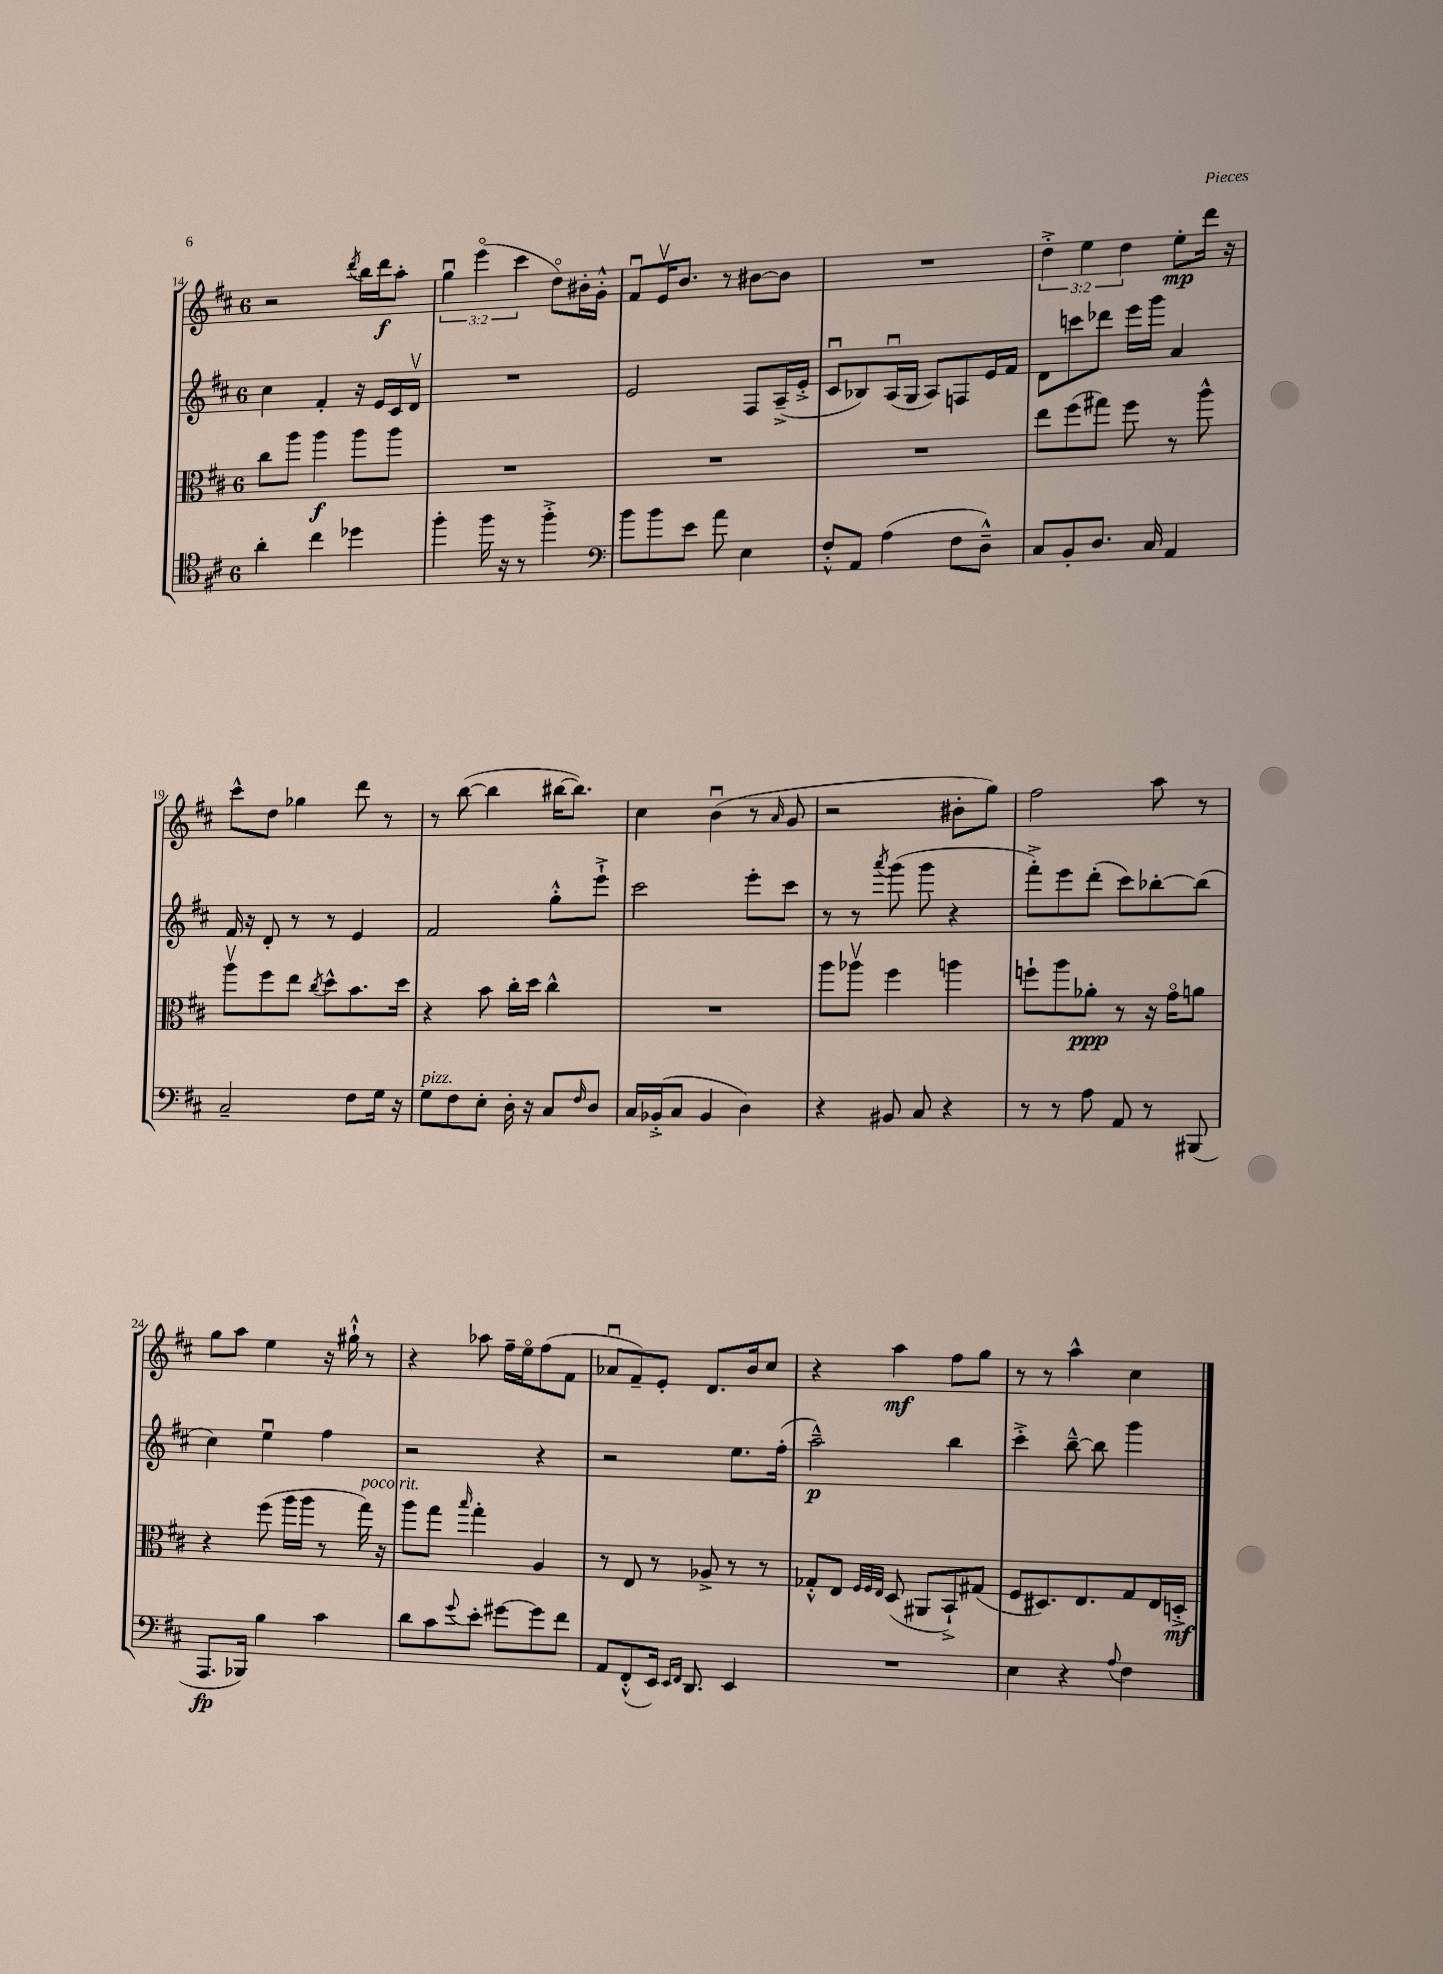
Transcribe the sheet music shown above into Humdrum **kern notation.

**kern	**kern	**kern	**kern
*staff4	*staff3	*staff2	*staff1
*clefC4	*clefC3	*clefG2	*clefG2
*k[f#c#]	*k[f#c#]	*k[f#c#]	*k[f#c#]
*M6/8	*M6/8	*M6/8	*M6/8
4a'\	8cc#\L	4cc#\	2r
.	8aa\J	.	.
4cc#\	4aa\	4f#'/	.
.	.	.	8qddd/
4dd-\	8aa\L	16r	16bb\LL
.	.	16e/LL	16ddd\J
.	8aa\J	16c#/	8aa'\J
.	.	16dv/JJ	.
=	=	=	=
4ff#'\	2.r	2.r	6ggu\
.	.	.	(6eeeo\
16ff#\	.	.	.
16r	.	.	.
.	.	.	6ccc#\
8r	.	.	.
4ff#'^\	.	.	8ddo\L)
.	.	.	16b#'\L
.	.	.	16g'^^\JJ
=	=	=	=
*clefF4	*	*	*
8b\L	2.r	2e/	8f#u/L
8b\	.	.	16ev/K
.	.	.	8.b/J
8e\J	.	.	.
8a\	.	.	8r
4E\	.	8F#/L	[8b#\L
.	.	(16A~^/L	8b#\]J
.	.	16e'^/JJ	.
=	=	=	=
8F#'^^/L	2.r	8c#u/L	2.r
8AA/J	.	8B-/)	.
(4A\	.	(16Au/L	.
.	.	16G/JJ	.
.	.	8A/L)	.
8F#\L	.	8F/	.
8D~^^\J)	.	16e/L	.
.	.	16f#/JJ	.
=	=	=	=
8C#/L	8ee\L	8d\L	6dd'^\
8BB'/	(8ff#\	8ccc\	.
.	.	.	6ee\
8.D/J	8gg#\J)	8ddd-\J	.
.	.	.	6dd\
.	8ff#\	16eee\LL	.
16C#/	.	16ggg\JJ	.
4AA/	8r	4a/	8ee'\L
.	8aa^^\	.	16ddd\Jk
.	.	.	16r
=	=	=	=
2C#~/	8aav\L	16f#/	8ccc#^^\L
.	.	16r	.
.	8ff#\	8d'/	8dd\J
.	8ee\J	8r	4gg-\
.	8qcc#/	.	.
.	8dd^^\L	8r	.
8F#\L	8.b\	4e/	8ddd\
16G\Jk	.	.	8r
16r	16dd\Jk	.	.
=	=	=	=
8G\L	4r	2f#/	8r
8F#\	.	.	([8bb\
8E'\J	8b\	.	4bb\]
16D'\	16cc#'\LL	.	.
16r	16dd\JJ	.	.
8C#/L	4cc#^^\	8gg'^^\L	[16bb#\LK
.	.	.	8.bb#\]J)
16qqF#/	.	.	.
8D/J	.	8eee`^\J	.
=	=	=	=
16C#/LL	2.r	2ccc#\	4cc#\
(16BB-'^/J	.	.	.
8C#/J	.	.	.
4BB-/	.	.	(4bu\
4D\)	.	8eee'\L	8r
.	.	.	16qqa/
.	.	8ccc#\J	8g/
=	=	=	=
4r	8aa\L	8r	2r
.	8aa-v\J	8r	.
.	.	8qaaa/	.
8BB#/	4ff#\	(8ggg\	.
8C#/	.	8ggg\	.
4r	4aa\	4r	8b#'\L
.	.	.	8gg\J)
=	=	=	=
8r	8ff`\L	8fff#'^\L)	2ff#\
8r	8aa\	8eee\	.
8A\	8a-'\J	(8ddd'\J	.
8AA/	8r	8ccc#\L)	.
8r	16r	[8bb-'\	8aa\
.	16go\LK	.	.
(8BBB#/	8a\J	(8bb-\]J	8r
=	=	=	=
8.AAA/L	4r	4cc#\)	8gg\L
.	.	.	8aa\J
16BBB-/Jk)	.	.	.
4B\	(8ff#\	4eeu\	4ee\
.	16aa\LL	.	.
.	16aa\JJ	.	.
4c#\	8r	4ff#\	16r
.	.	.	16gg#`^^\
.	16gg\)	.	8r
.	16r	.	.
=	=	=	=
8d\L	8aa\L	2r	4r
8c#\	8gg\J	.	.
8qqg/	16qqbb/	.	.
8e'\J	4gg'\	.	8aa-\
[8g#\L	.	.	16ff#~\LL
.	.	.	16eeo\J
8g#\]	4A/	4r	(8ff#\
8f#\J	.	.	8f#\J
=	=	=	=
8AA/L	8r	2r	8a-u/L
(8FF#'^^/	8E/	.	8f#~/)
16EE/Jk)	8r	.	8e'/J
16qqEE/LL	.	.	.
16qqFF#/JJ	.	.	.
8.DD/	.	.	.
.	8A-^/	.	8.d/L
4EE/	8r	8.ee\L	.
.	.	.	16b/k
.	8r	.	8cc#/J
.	.	(16ff#'\Jk	.
=	=	=	=
2.r	8G-'^^/L	2aa~^^\)	4r
.	8E/J	.	.
.	32qqF#/LLL	.	.
.	32qqF#/	.	.
.	32qqE/JJJ	.	.
.	(8D/	.	4aa\
.	8AA#/L	.	.
.	8BB`^/)	4bb\	8ff#\L
.	(8G#/J	.	8gg\J
=	=	=	=
4E\	8F#/L	4ccc#'^\	8r
.	8.D#/)	.	8r
4r	.	[8bb~^^\	4aa^^\
.	8.E/	.	.
.	.	8bb\]	.
8qqA/	.	.	.
4F#\	8G/	4ggg\	4cc#\
.	16E/L	.	.
.	16D'^/JJ	.	.
==	==	==	==
*-	*-	*-	*-
